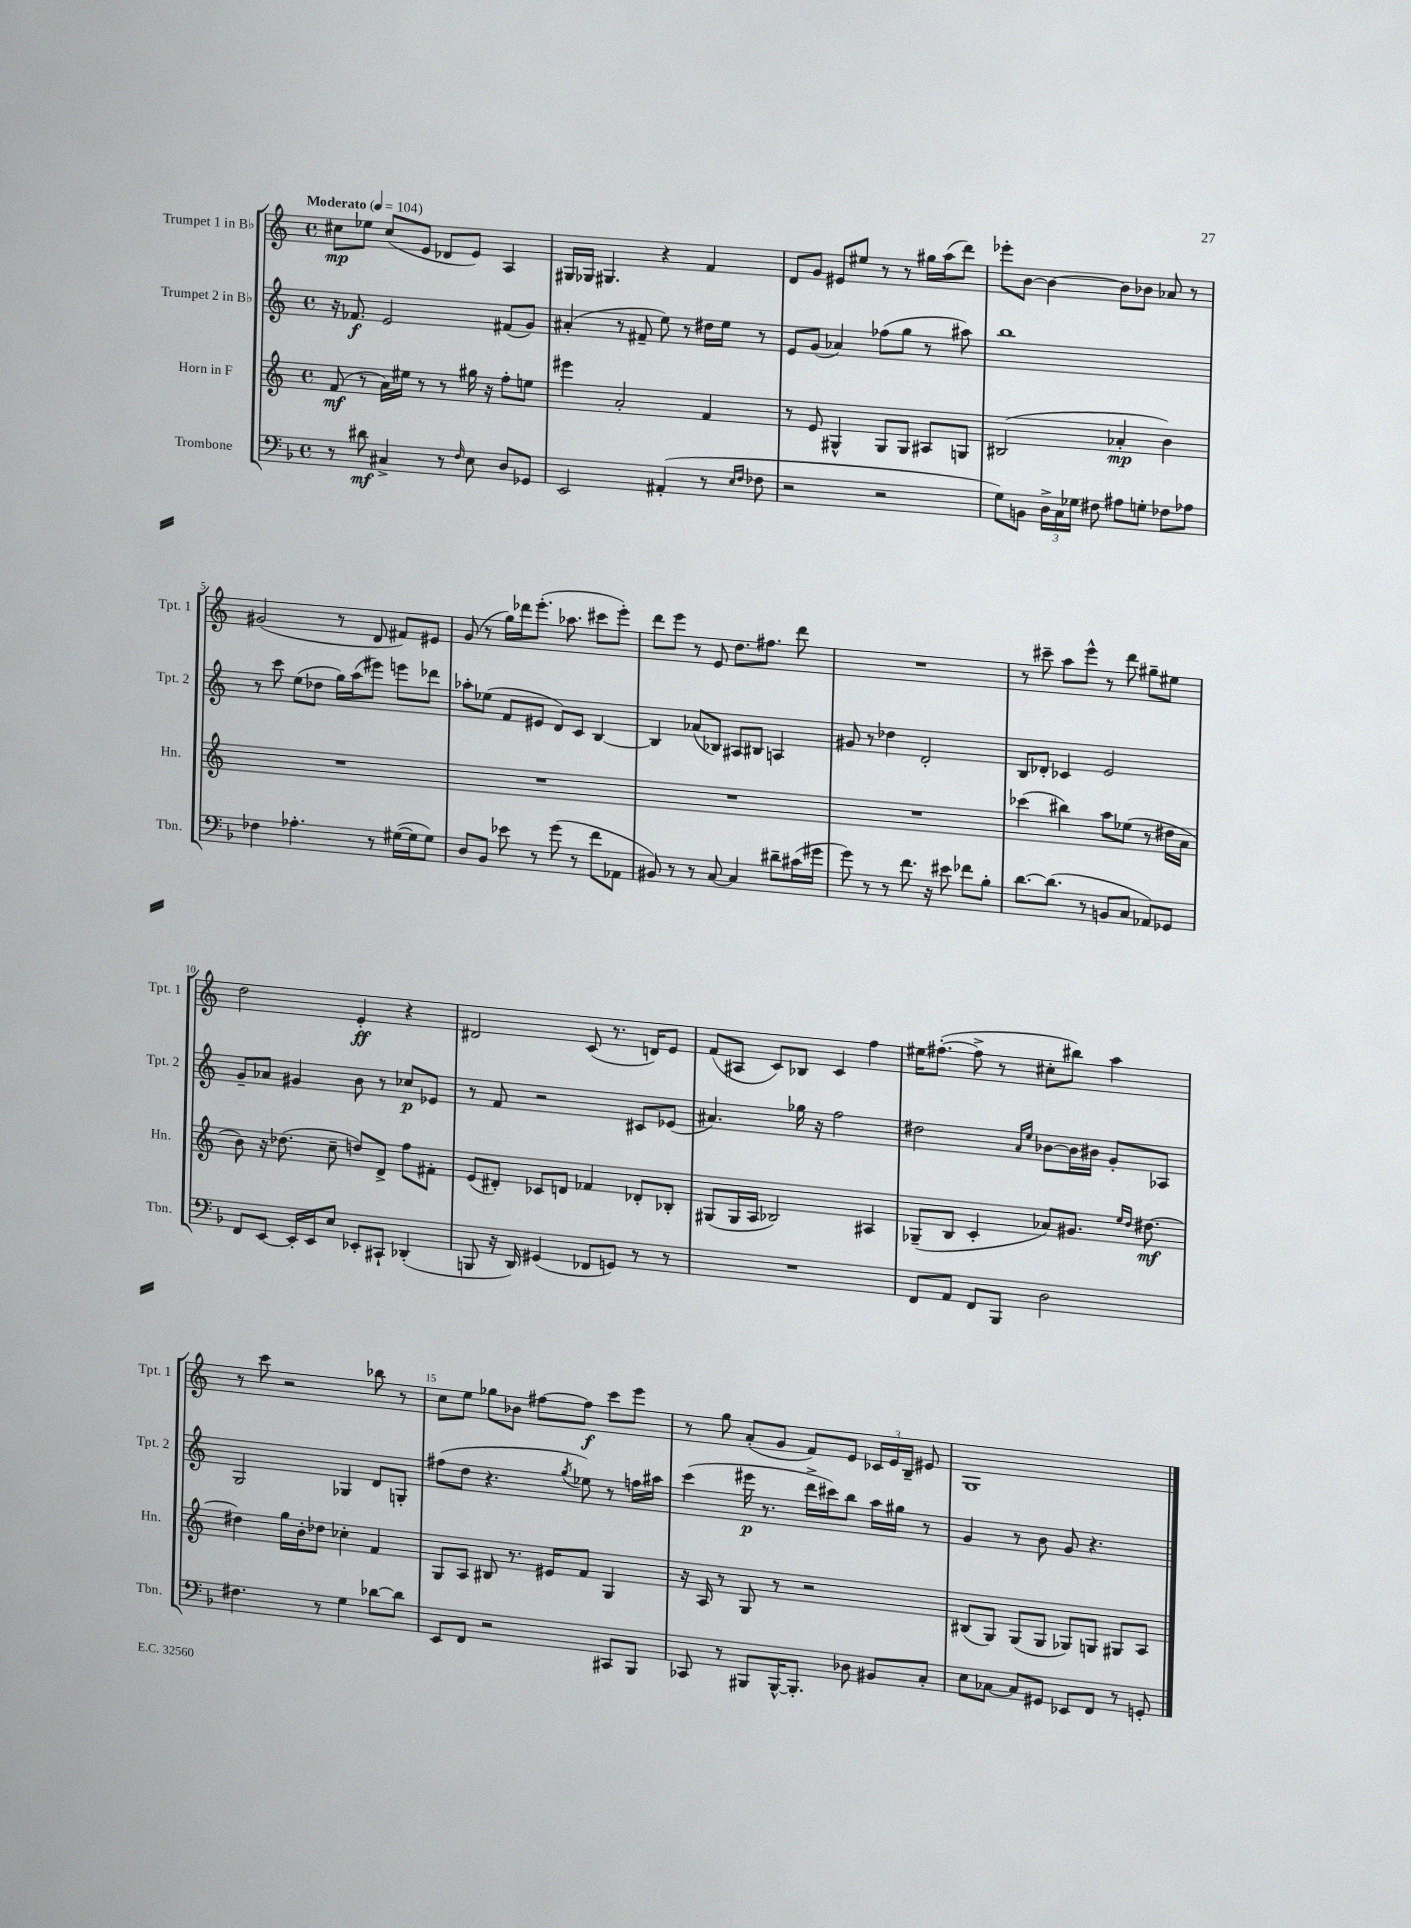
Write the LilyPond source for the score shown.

<<
\new StaffGroup <<
\new Staff = "s0" \with { instrumentName = "Trumpet 1 in Bb" shortInstrumentName = "Tpt. 1" } {
    \clef treble \key c \major \defaultTimeSignature \time 4/4 \tempo "Moderato" 4 = 104
    \autoBeamOff cis''8[\mp ees''8] cis''8[( e'8] des'8[ e'8]) a4 |
    gis16[ ges16] gis4. r4 f'4 |
    d'8[ g'8] eis'8[ eis''8] r8 r8 gis''16[ a''16( d'''8]) |
    ees'''8[-. b'8]~ b'4~ b'8[ bes'8] aes'8 r8 |
    gis'2( r8 d'8 fis'8[) eis'8] |
    g'8( r8 g''16[) des'''16 e'''8.]-.( aes''8. cis'''8[ e'''8]-.) |
    d'''8[ e'''8] r8 e'8 d''8.[ fis''8.] d'''8 |
    R1 |
    r8 cis'''8-- a''8[ e'''8]-^ r8 d'''8 gis''8[-- eis''8] |
    d''2 e'4-.\ff r4 |
    dis'2 c'8( r8. d'16[) e'8] |
    f'8[( ais8] c'8[) bes8] c'4 f''4 |
    eis''16[ fis''8.]~-.( fis''8-> r8 cis''8[-. bis''8]) a''4 |
    r8 c'''8 r2 bes''8 r8 |
    c''8[ e''8] ges''8[ bes'8] fis''8[~ fis''8]\f c'''8[ e'''8] |
    r8 g''8 a'8[-.( g'8] f'8[) e'8] \tuplet 3/2 { ces'16[ e'16 b16]-- } eis'8 |
    g1 \bar "|." |
}
\new Staff = "s1" \with { instrumentName = "Trumpet 2 in Bb" shortInstrumentName = "Tpt. 2" } {
    \clef treble \key c \major \defaultTimeSignature \time 4/4
    \autoBeamOff r16 fes'8.\f e'2 fis'8[( g'8]) |
    ais'4-.( r8 fis'8-- e''8) r8 dis''16[ e''16] r8 |
    e'8[ g'8]( aes'4) fes''8[( g''8] r8 ais''8) |
    b''1 |
    r8 c'''8 e''8[( des''8] g''16[) a''16( eis'''8]) e'''8[ des'''8] |
    aes''8[-. ees''8]( f'8[ eis'8] d'8[) c'8] b4~ |
    b4 aes'8[( bes8]) ais8[ bis8] a4 |
    gis'8 r8 des''4 d'2-. |
    b8[ des'8]-. ces'4 e'2 |
    g'8[-- aes'8] gis'4 b'8 r8 ces''8[\p ees'8] |
    r8 f'8 r2 cis'8[ ees'8]( |
    ais'4.) ges''16 r16 f''2 |
    dis''2 \grace { a'16[ e''16] } bes'8[~ bes'16 bis'16] g'8[-. aes8] |
    g2 ges4 d'8[ g8]-. |
    fis''8[( d''8] r4. \acciaccatura { g''8 } ees''8) r8 f''16[ ais''16] |
    c'''4( eis'''16\p r8. d'''16[-> cis'''16) b''8] a''16[ gis''16] r8 |
    g'4 r8 b'8 g'8 r4. \bar "|." |
}
\new Staff = "s2" \with { instrumentName = "Horn in F" shortInstrumentName = "Hn." } {
    \clef treble \key c \major \defaultTimeSignature \time 4/4
    \autoBeamOff f'8\mf( r8 a'16[) eis''16] r8 r8 gis''16 r16 f''8[-. e''8] |
    eis'''4 a'2-. f'4 |
    r8 e'8 gis4-^ gis8[ gis8] ais8[ g8] |
    bis2( aes'4-.\mp b'4) |
    R1 |
    R1 |
    R1 |
    R1 |
    ces'''4( bis''4) a''8[ ees''8]( r8 dis''16[ a'16] |
    b'8) r16 des''8.( c''8-- d''8[) d'8]-> f''8[ fis'8]-. |
    e'8[( dis'8]-.) ces'8[ d'8] fes'4 des'8[-. bes8]-. |
    gis8[( gis16 a16] bes2) ais4 |
    ges8[--( b8] c'4-. aes'8[) gis'8.] \grace { e''16[ d''16] } dis''8.~\mf |
    dis''4 g''16[ b'16-. des''8] ces''4-. f'4 |
    g8[ a8] bis8 r8. eis'16[ f'8] g4 |
    r16 a16 r8 g8 r8 r2 |
    bis8[( g8]) g8[( g8] ges8[) g8] gis8[ a8] \bar "|." |
}
\new Staff = "s3" \with { instrumentName = "Trombone" shortInstrumentName = "Tbn." } {
    \clef bass \key f \major \defaultTimeSignature \time 4/4
    \autoBeamOff r8 dis'8\mf cis4-> r8 \grace { f16 } e8 d8[ ges,8] |
    e,2 ais,4-.( r8 \grace { e16[ f16] } fes8 |
    r2 r2 |
    g8[) b,8] \tuplet 3/2 { d16[-> c16 ges16] } fis8 ais8[ g8]-. fes8[ aes8] |
    fes4 aes4.-. r8 gis16[~( gis16 gis8]) |
    d8[ bes,8] ees'8 r8 g'8( r8 f'8[ aes,8] |
    bis,8) r8 r8 c8~ c4 dis'8[-- cis'16( gis'16] |
    g'8) r8 r8 f'8. r16 eis'8 fes'8[ bes8]-. |
    d'8.[~ d'8.]( r8 b,8[ c8] aes,8[) ges,8] |
    f,8[ e,8]~ e,16[-. e,16 e8] ees,8[-. cis,8]-! des,4-.( |
    b,,8 r16 d,16) gis,4( fes,8[ g,8]) r8 r8 |
    R1 |
    f,8[ a,8] f,8[ bes,,8] d2 |
    fis4. r8 g4 des'8[~ des'8] |
    e,8[ f,8] r2 cis,8[ bes,,8] |
    ces,8 r8 bis,,8[ bis,,16~-^ bis,,8.]-. des8 bis,8[ c8]-. |
    e8[ ces8]~ ces8[ gis,8] ees,8[ f,8] r8 g,8-. \bar "|." |
}
>>
>>
\layout { \context { \Score \override BarNumber.break-visibility = ##(#f #t #t) barNumberVisibility = #(every-nth-bar-number-visible 5) } }
